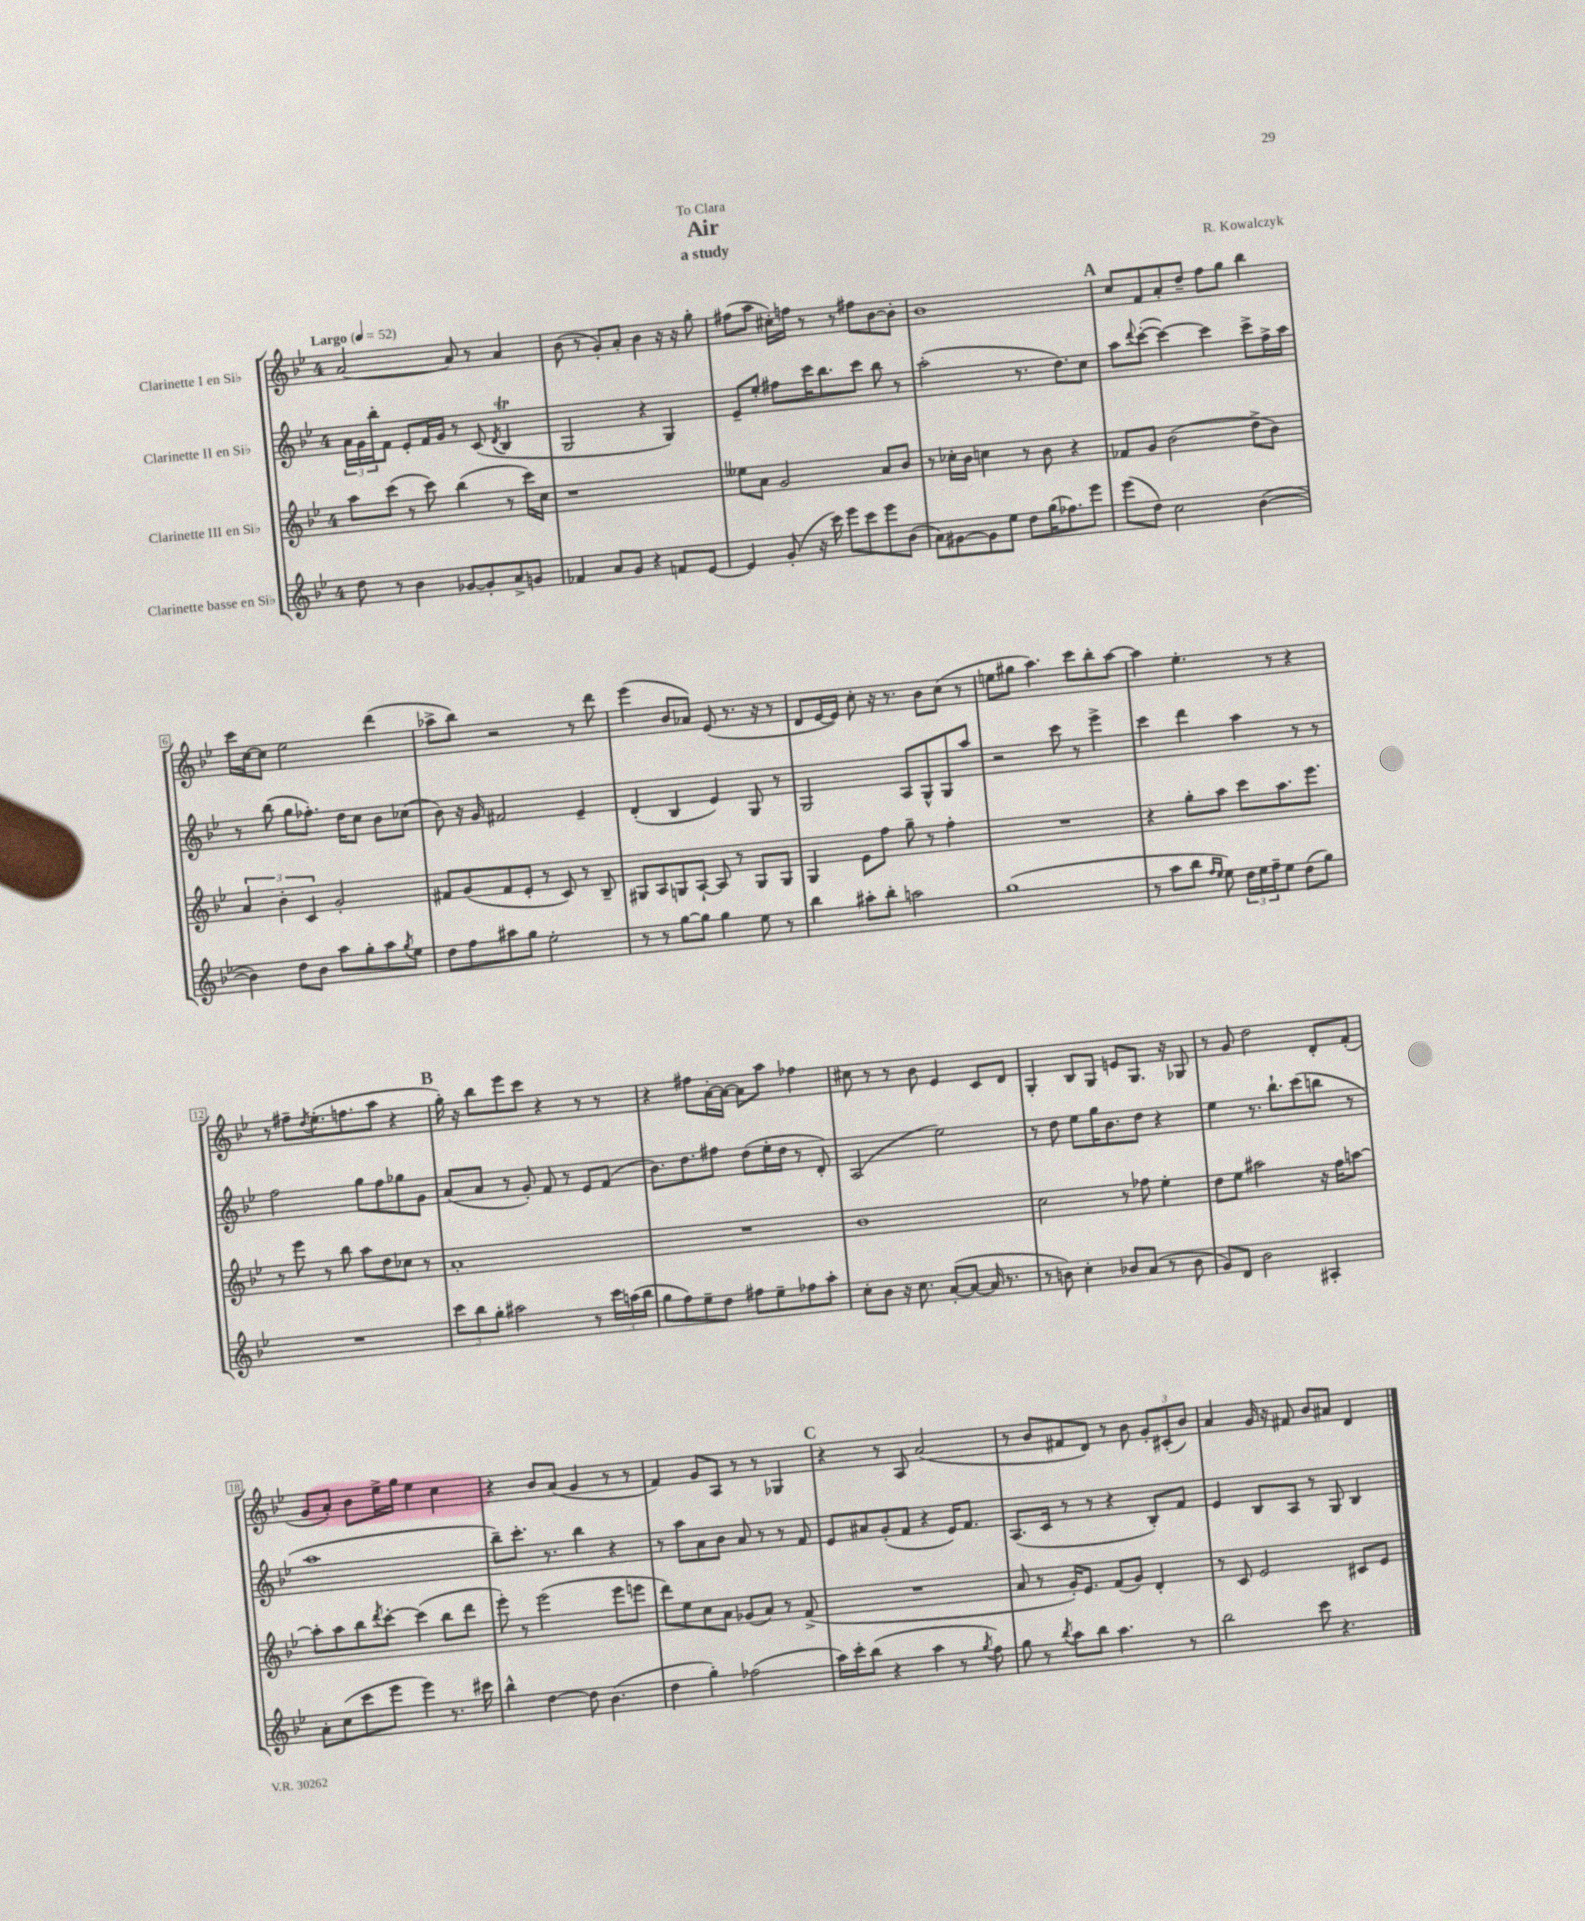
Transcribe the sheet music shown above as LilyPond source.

\header { title = "Air" composer = "R. Kowalczyk" subtitle = "a study" dedication = "To Clara" }
<<
\new StaffGroup <<
\new Staff = "s0" \with { instrumentName = "Clarinette I en Sib" } {
    \clef treble \key bes \major \once \override Staff.TimeSignature.style = #'single-digit \time 4/4 \tempo "Largo" 4 = 52
    a'2~ a'8 r8 a'4 |
    bes'8( r8 g'8-.) a'8-. bes'4 r16 r16 g''8-. |
    fis''8( a''8 cis''16-.) f''16 r8 r8 fis''8 bes'8~ bes'8-. |
    bes'1 |
    \mark \markup { \bold "A" } c''8 f'8 a'8-. d''8-- f''8 g''8 bes''4 |
    c'''16 c''16~ c''8 ees''2 d'''4( |
    aes''8-> bes''8) r2 r8 d'''8 |
    ees'''4( bes'8 aes'8) ees'8( r8. r16 r8 |
    d'8 ees'16~ ees'16) c''8-. r16 r8. bes'8 c''8( r8 |
    e''8 gis''8 a''4.) c'''8 bes''8-. a''8~ |
    a''4 ees''4.-. r8 r4 |
    r8 fis''8-- \acciaccatura { d''8 } ees''8.-.( f''8. a''8 r4 |
    \mark \markup { \bold "B" } g''16-.) r16 bes''8 ees'''8 c'''8 r4 r8 r8 |
    r4 fis''8 a'16~-. a'16~ a'8 a''8 fes''4 |
    cis''8 r8 r8 bes'8 ees'4 c'8 d'8 |
    g4-. bes8 g8 e'8 g8. r16 ges8 |
    r8 g'8 d''2 d'8-. f'8-.( |
    g'8 a'8-.) bes'8 ees''16-> g''16 ees''4 c''4 |
    r4 bes'8 a'8( g'4 r8 r8 |
    f'4) g'8 a8 r8 r8 ges4 |
    \mark \markup { \bold "C" } r4 r8 a8 a'2( |
    r8 bes'8 fis'8 d'8) r8 bes'8 \tuplet 3/2 { g'8-. cis'8-.( bes'8) } |
    a'4 g'16 r16 fis'8 bes'8 ais'8 d'4 \bar "|." |
}
\new Staff = "s1" \with { instrumentName = "Clarinette II en Sib" } {
    \clef treble \key bes \major \once \override Staff.TimeSignature.style = #'single-digit \time 4/4
    \tuplet 3/2 { a'16 g'16 bes''16-. } f'8 ees'8-. f'16 g'16 r8 c'8( \acciaccatura { d'8 } bes4\trill |
    g2 r4 g4) |
    ees'8-- ees''8-. fis''8 c'''16 bes''8. c'''8 bes''8 r8 |
    a''2-.( r8. d''8.) c''8 |
    \mark \markup { \bold "A" } a''8 \appoggiatura { d'''8 } c'''8~-.( c'''4~) c'''4 c'''8-> f''16-> a''16 |
    r8 bes''8( g''8 fes''8.-.) d''16 c''8 bes'8 ces''8( |
    bes'8) r16 g'16 fis'2 ees'4-- |
    d'4-.( bes4 ees'4) g8 r8 |
    g2 a8 g8-^ g8 a''8 |
    r2 c'''8 r8 ees'''4-> |
    c'''4 d'''4 a''4 r8 r8 |
    f''2 g''8 f''8 ges''8 g'8 |
    \mark \markup { \bold "B" } a'8( a'8 r8 g'8-.) f'8 r8 ees'8 f'8( |
    bes'8.) d''8. fis''8 d''8( ees''16-. d''16 r8 d'8-.) |
    a2( ees''2) |
    r8 d''8 ees''8 g''16 bes'8. d''8 r4 |
    ees''4 r8. bes''8.-! c'''8( b''8 r8 |
    a''1 |
    bes''8--) c'''8.-. r8. bes''4 r4 |
    r8 a''8 a'8 bes'8 a'8 r8 r8 f'8 |
    \mark \markup { \bold "C" } ees'8 ais'8 g'8-.( f'8 r4 ees'16) f'8. |
    a8.( c'16 r8 r8 r4 bes8-.) f'8 |
    ees'4 bes8 a8 r8 g8 bes4 \bar "|." |
}
\new Staff = "s2" \with { instrumentName = "Clarinette III en Sib" } {
    \clef treble \key bes \major \once \override Staff.TimeSignature.style = #'single-digit \time 4/4
    a''8 c'''8( r8 c'''8) bes''4( r8 c'''16) c''16 |
    r1 |
    eeses''8 a'8 g'2 a'8 bes'8 |
    r8 ces''16-. bes'16 c''4 r8 bes'8 r4 |
    \mark \markup { \bold "A" } fes'8 g'8 bes'2( d''8-> bes'8) |
    \tuplet 3/2 { a'4 bes'4-. c'4 } g'2-. |
    fis'8 g'8( fis'8 ees'8-. r8 c'8) r8 bes8-- |
    gis8 a8 g8 a8~-! a8 r8 g8 g8 |
    g4 ees'8 f''8 g''8-- r8 f''4-. |
    R1 |
    r4 g''8-. a''8 c'''8 a''8. ees'''8. |
    r8 ees'''8 r8 bes''8 a''8 d''8 ces''8 r8 |
    \mark \markup { \bold "B" } a'1-. |
    R1 |
    bes'1 |
    c''2 r8 fes''8 ees''4-. |
    d''8 ees''8 ais''2 r16 f''16 a''8~ |
    a''8-. a''8 bes''8 \acciaccatura { d'''8 } c'''8~-. c'''4( bes''8 d'''8 |
    ees'''8-.) r8 ees'''2( ees'''8 e'''8 |
    d'''8) ees''8 c''8 a'8 ges'8( a'8) r8 f'8->( |
    \mark \markup { \bold "C" } R1 |
    a'8 r8 g'16-.) ees'8. f'8( g'8) d'4-. |
    r8 c'8 ees'2 cis'8 ees'8 \bar "|." |
}
\new Staff = "s3" \with { instrumentName = "Clarinette basse en Sib" } {
    \clef treble \key bes \major \once \override Staff.TimeSignature.style = #'single-digit \time 4/4
    d''8 r8 bes'4 ges'8~ ges'8-. a'8-> g'8 |
    fes'4 a'8 g'8 r4 f'8 ees'8~ |
    ees'4 g'8-.( r16 c'''16) ees'''8 c'''8 ees'''8 bes'8( |
    a'8) gis'8~ gis'8 ees''8 d''8 g''16( fes''8.) ees'''8 |
    \mark \markup { \bold "A" } ees'''8( d''8) c''2 bes'4~( |
    bes'4) d''8 bes'8 a''8 g''8-. a''8 \acciaccatura { g''8 } ees''8 |
    d''8 f''8 ais''8 g''8 ees''2-. |
    r8 r8 g''8~ g''8 g''4 ees''8 r8 |
    bes''4 ais''8-. bes''8-. a''2 |
    g''1( |
    r8 a''8 bes''8 \grace { f''16 ees''16 } ees''8) \tuplet 3/2 { d''16 ees''16 f''16-- } ees''8 d''8( g''8) |
    R1 |
    \mark \markup { \bold "B" } \tuplet 3/2 { c'''8 bes''8 g''8-. } ais''2 r8 \tuplet 3/2 { c'''16 a''16( bes''16 } |
    g''8 f''8) ees''8-- d''8 fis''8 ees''8-- fes''8 a''8-. |
    c''8-. bes'8 r16 c''8. a'8~-.( a'8~ a'16 r8. |
    r8 b'8) c''4-. bes'8 a'8( r8 bes'8 |
    g'8) d'8 bes'2 ais4-. |
    a'8-. c''8( c'''8 ees'''8 ees'''4) r8. cis'''16 |
    bes''4-^ d''4~ d''8 bes'4.( |
    d''4 g''4-.) fes''2( |
    \mark \markup { \bold "C" } a''16) c'''16-. bes''8( r4 a''4 r8 \acciaccatura { g''8 } f''8) |
    g''8 r8 \acciaccatura { bes''8 } a''8 bes''8 a''4. r8 |
    bes''2 c'''8 r4. \bar "|." |
}
>>
>>
\layout { \context { \Score \override BarNumber.stencil = #(make-stencil-boxer 0.1 0.3 ly:text-interface::print) } }
